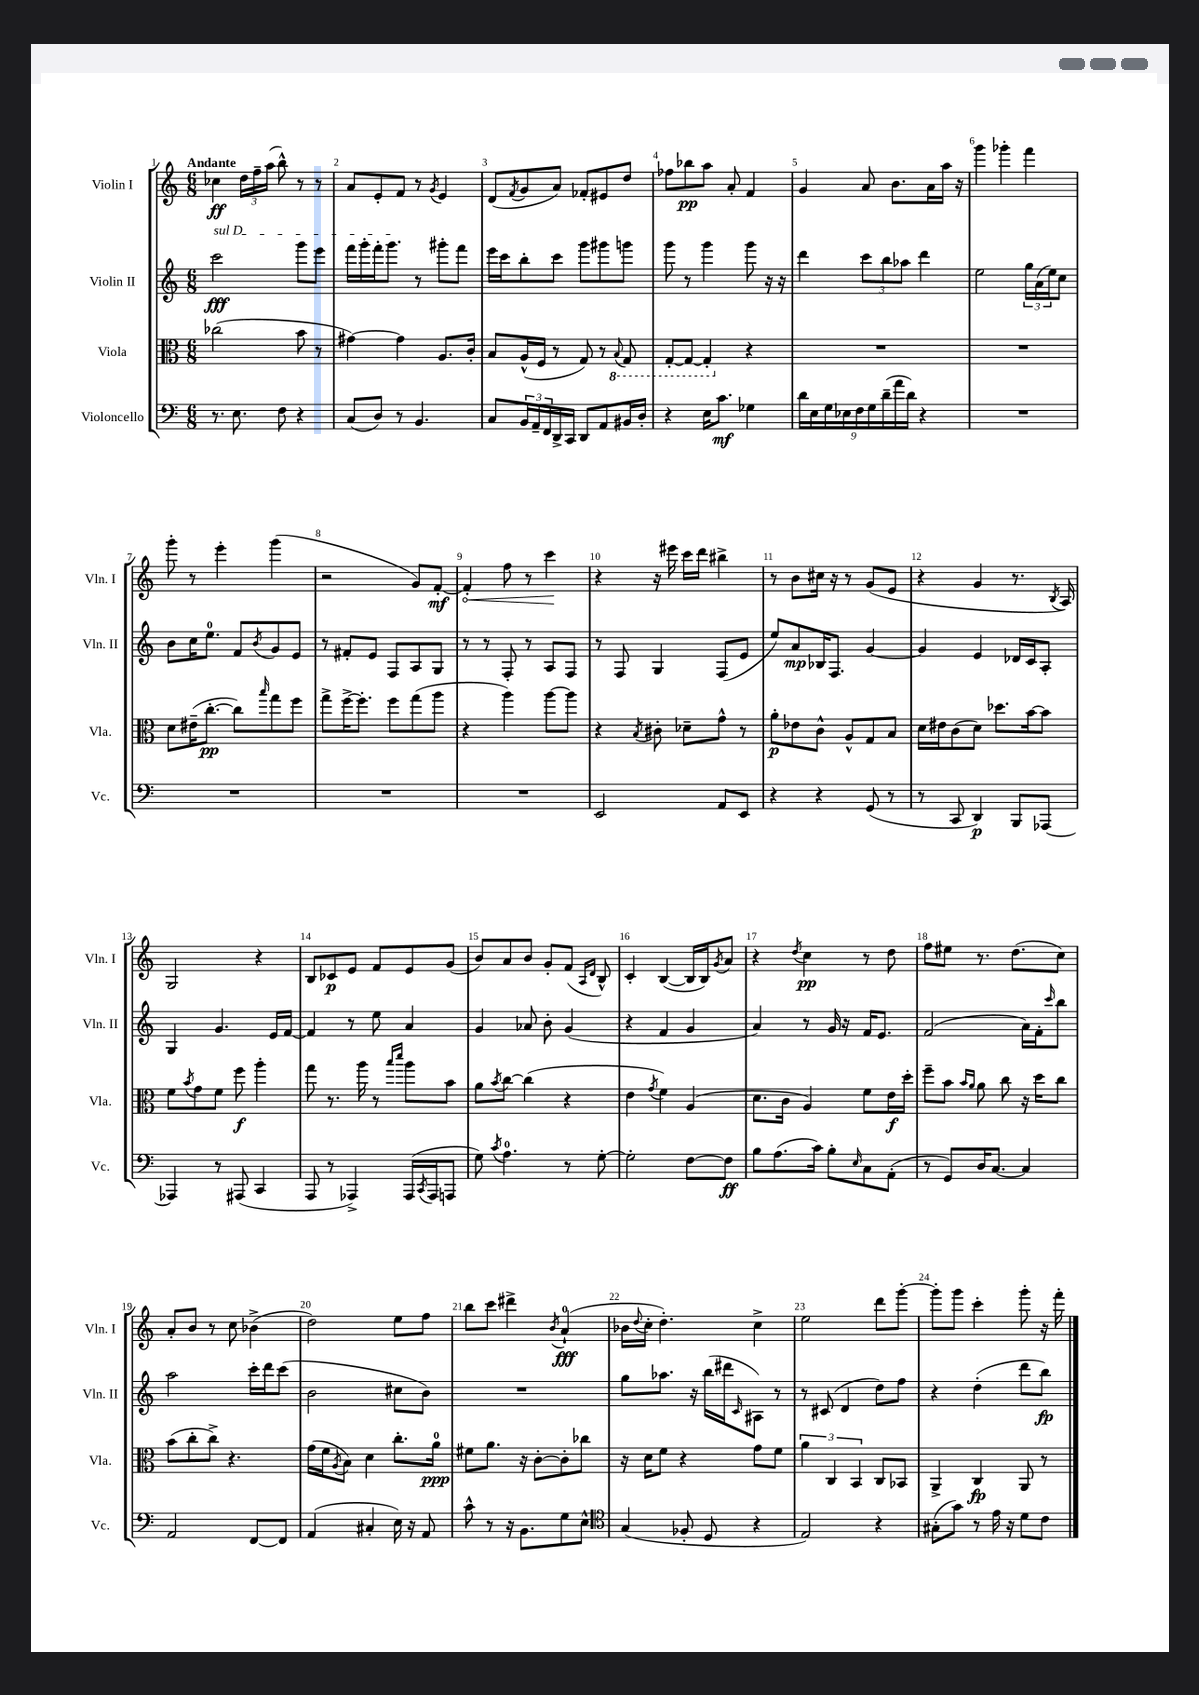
<<
\new StaffGroup <<
\new Staff = "s0" \with { instrumentName = "Violin I" shortInstrumentName = "Vln. I" } {
    \clef treble \key c \major \numericTimeSignature \time 6/8 \tempo "Andante"
    ces''4\ff \tuplet 3/2 { d''16 f''16-- a''16( } b''8-^) r8 r8 |
    a'8 e'8-. f'8 r8 \acciaccatura { g'8 } e'4 |
    d'8( \acciaccatura { f'8 } g'8 a'8) fes'8-. eis'8 d''8 |
    fes''8 bes''8\pp a''8 a'8-. f'4 |
    g'4 a'8 b'8. a'16 a''16 r16 |
    g'''4 ges'''4-. f'''4 |
    g'''8-. r8 e'''4-. g'''4( |
    r2 g'8) f'8~-.\mf |
    \once \override Hairpin.circled-tip = ##t f'4-.\< f''8 r8 c'''4\! |
    r4 r16 eis'''16 c'''16 d'''16 bis''4-> |
    r8 b'8 cis''16 r16 r8 g'8( e'8 |
    r4 g'4 r8. \acciaccatura { b8 } a16) |
    g2 r4 |
    b8 ces'8\p e'8 f'8 e'8 g'8( |
    b'8) a'8 b'8 g'8-. f'8( \grace { a16 d'16 } b8-^) |
    c'4-. b4~( b16 b16) \acciaccatura { g'8 } a'8 |
    r4 \acciaccatura { d''8 } c''4\pp r8 d''8 |
    f''8 eis''8 r8. d''8.( c''8) |
    a'8-. b'8 r8 c''8 bes'4->( |
    d''2) e''8 f''8 |
    b''8 c'''8 dis'''4-> \acciaccatura { b'8 } a'4-0-!\fff( |
    bes'16 \appoggiatura { d''8 } c''16-. d''4.-.) c''4-> |
    e''2 d'''8 g'''8~-. |
    g'''8-. g'''8 c'''4-. g'''8-. r16 f'''16-. \bar "|." |
}
\new Staff = "s1" \with { instrumentName = "Violin II" shortInstrumentName = "Vln. II" } {
    \clef treble \key c \major \numericTimeSignature \time 6/8
    \once \override TextSpanner.bound-details.left.text = \markup { \italic "sul D" } c'''2\fff\startTextSpan g'''8 e'''8 |
    f'''16 g'''16-. f'''16-. g'''8.\stopTextSpan r8 gis'''8-. f'''8 |
    e'''16 c'''16 b''8-. c'''8 g'''8 gis'''8 g'''8 |
    g'''8 r8 g'''4 g'''8 r16 r16 |
    d'''4 \tuplet 3/2 { c'''8 b''8 aes''8 } d'''4 |
    e''2 \tuplet 3/2 { g''16 a'16( e''16) } c''8 |
    b'8 c''16 e''8.-0 f'8 \acciaccatura { b'8 } g'8 e'8 |
    r8 fis'8-. e'8 f8 a8 g8 |
    r8 r8 f8-. r8 a8 f8 |
    r8 f8 g4 f8( e'8 |
    e''8) a'8\mp bes16 f8. g'4~ |
    g'4 e'4 des'16 c'16 a8-. |
    g4 g'4. e'16 f'16~ |
    f'4 r8 e''8 a'4 |
    g'4 aes'8 b'8-. g'4( |
    r4 f'4 g'4 |
    a'4) r8 g'16 r16 f'16 e'8. |
    f'2( a'16) f'16-. \grace { c'''16 } b''8 |
    a''2 c'''16-. d'''16 c'''8( |
    b'2 cis''8 b'8) |
    R2. |
    g''8 aes''8. r16 b''16( dis'''16 \grace { c'16 } ais8) r8 |
    r8 cis'8( d'4 d''8) f''8 |
    r4 d''4-.( d'''8 b''8\fp) \bar "|." |
}
\new Staff = "s2" \with { instrumentName = "Viola" shortInstrumentName = "Vla." } {
    \clef alto \key c \major \numericTimeSignature \time 6/8
    ces''2( b'8 r8 |
    gis'4~) gis'4 a8. c'16-. |
    b8 a16-^( f16 r8 g8) r8 \ottava #-1 \appoggiatura { b,8 } g,8 |
    g,8~-. g,8~ g,4-. \ottava #0 r4 |
    R2. |
    R2. |
    d'8 eis'16--( c''8.~-.\pp c''8) \grace { b''16 } g''8 f''8 |
    g''8-> f''16~-> f''8.-. f''8 g''8( a''8 |
    r4 a''4) a''8~ a''8 |
    r4 \acciaccatura { b8 } cis'8-. des'8-- g'8-^ r8 |
    a'8-.\p ees'8 c'8-^ a8-^ g8 b8 |
    d'16 eis'16 c'8( d'8) des''8. b'16~ b'8 |
    f'8 \acciaccatura { b'8 } g'8 f'8 f''8\f a''4-. |
    g''8 r8. a''16 r8 \grace { b''16 d'''16 } a''8 b'8 |
    a'8 \acciaccatura { b'8 } c''8~ c''4( r4 |
    e'4 \acciaccatura { g'8 } f'4) a4( |
    d'8. c'16 a4) f'8 e'16\f d''16-. |
    f''8-- b'8 \grace { b'16 a'16 } a'8 c''8 r16 d''16 c''8 |
    b'8( c''8-. c''8->) r4. |
    g'16( f'16 \acciaccatura { a8 } b8) d'4 c''8.-. a'16-0\ppp |
    fis'8 a'8. r16 c'8~-. c'8-. ces''8 |
    r16 d'16 f'8 r4 g'8 f'8 |
    \tuplet 3/2 { a'4 c4 b,4 } c8 bes,8 |
    a,4-> c4\fp a,8 r8 \bar "|." |
}
\new Staff = "s3" \with { instrumentName = "Violoncello" shortInstrumentName = "Vc." } {
    \clef bass \key c \major \numericTimeSignature \time 6/8
    r8. e8. f8 r4 |
    c8( d8) r8 b,4. |
    c8 \tuplet 3/2 { b,16 a,16-- f,16 } d,16-> c,16 d,8 a,8 bis,16 d16-. |
    r4 e16 c'8.\mf ges4 |
    \tuplet 9/8 { d'16 e16 g16 ees16 f16 g16 d'16--( a'16 d'16) } r4 |
    R2. |
    R2. |
    R2. |
    R2. |
    e,2 a,8 e,8 |
    r4 r4 g,8( r8 |
    r8 c,8 d,4\p) b,,8 aes,,8~ |
    aes,,4 r8 ais,,8( c,4 |
    a,,8 r8 aes,,4->) aes,,16( \acciaccatura { c,8 } aes,,16 a,,8 |
    g8) \acciaccatura { c'8 } a4.-0 r8 g8~-. |
    g2-. f8~ f8\ff |
    b8 a8.( c'16) b8-. \grace { e16 } c8 a,8-.( |
    r8 g,8) d16 c8.~ c4 |
    a,2 f,8~ f,8 |
    a,4( cis4-. e16) r16 a,8 |
    c'8-^ r8 r16 b,8. g8 e8-^ |
    \clef tenor g4( fes8-. d8 r4 |
    e2) r4 |
    gis8-.( g'8) r8 e'16 r16 d'8 c'8 \bar "|." |
}
>>
>>
\layout { \context { \Score \override BarNumber.break-visibility = ##(#f #t #t) barNumberVisibility = #all-bar-numbers-visible } }
